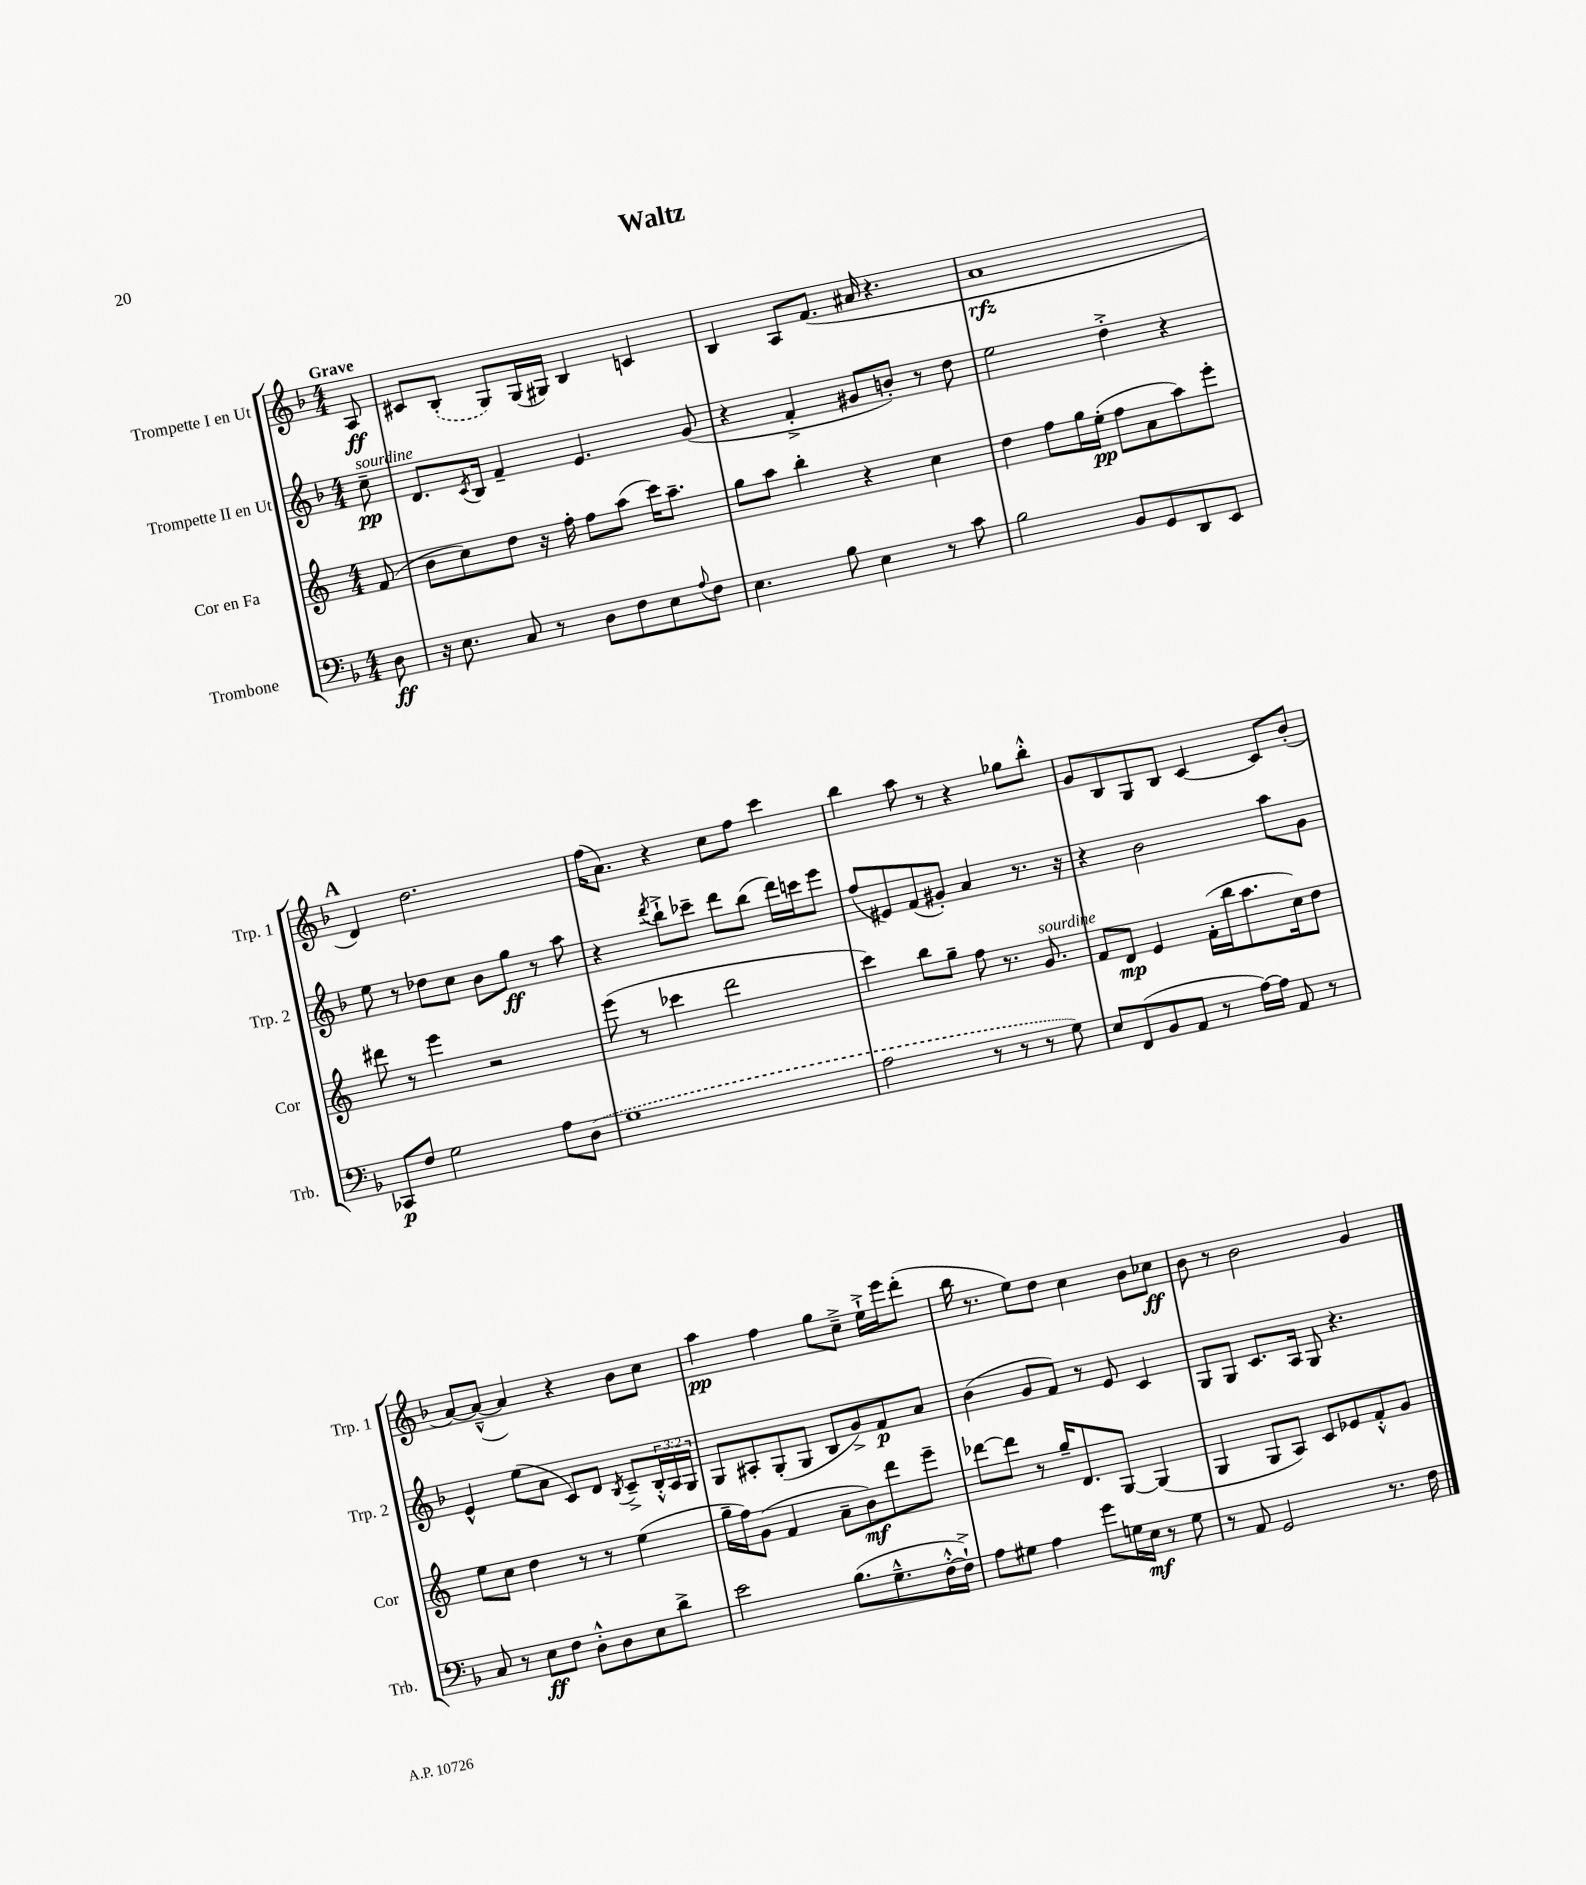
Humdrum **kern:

**kern	**dynam	**kern	**dynam	**kern	**dynam	**kern	**dynam
*part4	*part4	*part3	*part3	*part2	*part2	*part1	*part1
*staff4	*staff4	*staff3	*staff3	*staff2	*staff2	*staff1	*staff1
*I"Trombone	*	*I"Cor en Fa	*	*I"Trompette II en Ut	*	*I"Trompette I en Ut	*
*I'Trb.	*	*I'Cor	*	*I'Trp. 2	*	*I'Trp. 1	*
*clefF4	*	*clefG2	*	*clefG2	*	*clefG2	*
*k[b-]	*	*k[]	*	*k[b-]	*	*k[b-]	*
*M4/4	*	*M4/4	*	*M4/4	*	*M4/4	*
=	=	=	=	=	=	=	=
!	!	!	!	!	!	!LO:TX:a:B:t=Grave	!
!	!	!	!	!LO:TX:a:i:t=sourdine	!	!	!
8D\	ff	(8f/	.	8cc~\	pp	8A/	ff
=1	=1	=1	=1	=1	=1	=1	=1
16r	.	8b\L	.	8.d/L	.	8c#X/L	.
8.E\	.	.	.	.	.	.	.
.	.	8cc\)	.	.	.	(8B-'/J	.
.	.	.	.	8qc/	.	.	.
.	.	.	.	16B-/Jk	.	.	.
8C/	.	8dd\J	.	4f~/	.	8G/L)	.
8r	.	16r	.	.	.	(16G/L	.
.	.	16ff'\	.	.	.	16G#X/JJ)	.
8D\L	.	8ff\L	.	4.e/	.	4B-/	.
8F\	.	(8aa\J	.	.	.	.	.
8E\	.	16ccc\KL)	.	.	.	4cn/	.
.	.	8.aa~\J	.	.	.	.	.
8qqA/	.	.	.	.	.	.	.
8F\J	.	.	.	(8g/	.	.	.
=2	=2	=2	=2	=2	=2	=2	=2
4.E\	.	8gg\L	.	4r	.	4B-/	.
.	.	8aa\J	.	.	.	.	.
.	.	4bb'\	.	4f'^/	.	8A/L	.
8B-\	.	.	.	.	.	(8.f/J	.
4E\	.	4r	.	8g#X/L	.	.	.
.	.	.	.	.	.	16a#X/	.
.	.	.	.	8bn'/J)	.	4.r	.
8r	.	4cc\	.	8r	.	.	.
8c\	.	.	.	8dd\	.	.	.
=3	=3	=3	=3	=3	=3	=3	=3
2B-\	.	4dd\	.	2ee\	.	1a	rfz
.	.	8ff\L	.	.	.	.	.
.	.	16gg\L	.	.	.	.	.
.	.	(16ee'\JJ	pp	.	.	.	.
8BB-/L	.	8ff\L	.	4dd'^\	.	.	.
8GG/	.	8a\	.	.	.	.	.
8DD/	.	8aa\)	.	4r	.	.	.
8EE/J	.	8eee'\J	.	.	.	.	.
!!LO:LB:g=z
!!LO:REH:place=s1:t=A
=4	=4	=4	=4	=4	=4	=4	=4
8CC-X/L	p	8ddd#X\	.	8ee\	.	4d/)	.
8F/J	.	8r	.	8r	.	.	.
2G\	.	4eee\	.	8dd-X\L	.	2.dd\	.
.	.	.	.	8cc\J	.	.	.
.	.	2r	.	8b-\L	.	.	.
.	.	.	.	8gg\J	ff	.	.
8A\L	.	.	.	8r	.	.	.
(8D\J	.	.	.	8aa\	.	.	.
=5	=5	=5	=5	=5	=5	=5	=5
1G	.	(8eee\	.	4r	.	(16ff\KL	.
.	.	.	.	.	.	8.a\J)	.
.	.	8r	.	.	.	.	.
.	.	.	.	8qddd/	.	.	.
.	.	4ccc-X\	.	8bb-`^\L	.	4r	.
.	.	.	.	8ccc-X~\J	.	.	.
.	.	2ddd\	.	8ddd\L	.	8cc\L	.
.	.	.	.	(8bb-\J	.	8ff\J	.
.	.	.	.	16ddd\LL)	.	4ccc\	.
.	.	.	.	16cccn\J	.	.	.
.	.	.	.	8eee\J	.	.	.
=6	=6	=6	=6	=6	=6	=6	=6
2A\	.	4ccc\)	.	(8ff/L	.	4bb-\	.
.	.	.	.	8e#X/)	.	.	.
.	.	8bb\L	.	(8f/	.	8aa\	.
.	.	8gg~\J	.	8g#X'/J)	.	8r	.
8r	.	8ff\	.	4a/	.	4r	.
8r	.	8.r	.	.	.	.	.
8r	.	.	.	8.r	.	8gg-X\L	.
!	!	!LO:TX:a:i:t=sourdine	!	!	!	!	!
.	.	8.g/	.	.	.	.	.
8G\)	.	.	.	.	.	8bb-'^^\J	.
.	.	.	.	16r	.	.	.
=7	=7	=7	=7	=7	=7	=7	=7
8E/L	.	8f/L	.	4r	.	8g/L	.
(8FF/	.	8d/J	mp	.	.	8B-/	.
8BB-/	.	4e/	.	2b-\	.	8G/	.
8AA/J	.	.	.	.	.	8B-/J	.
8r	.	(16f'\LL	.	.	.	[4c/	.
.	.	16bb\J	.	.	.	.	.
[16A\LL)	.	8.aa\	.	.	.	.	.
16A\JJ]	.	.	.	.	.	.	.
8AA/	.	.	.	8aa\L	.	8c/L]	.
.	.	16cc\k)	.	.	.	.	.
8r	.	8dd\J	.	8g\J	.	(8b-'/J	.
!!LO:LB:g=z
=8	=8	=8	=8	=8	=8	=8	=8
8C/	.	8ee\L	.	4e^^/	.	[8a/L)	.
8r	.	8cc\J	.	.	.	(8a~^^/J_	.
8E\L	ff	4dd\	.	(8ee\L	.	4a/])	.
8F\J	.	.	.	8a\J	.	.	.
8D'^^\L	.	8r	.	8c/L)	.	4r	.
8D\	.	8r	.	8d/J	.	.	.
.	.	.	.	8qB-/	.	.	.
8E\	.	(4ee\	.	8c~^/L	.	8b-\L	.
8d^\J	.	.	.	24B-'^^/L	.	8cc\J	.
.	.	.	.	24A/	.	.	.
.	.	.	.	24G/JJ	.	.	.
=9	=9	=9	=9	=9	=9	=9	=9
2e\	.	16gg~\LL	.	8G/L	.	4aa\	pp
.	.	16ff\J)	.	.	.	.	.
.	.	(8g\J	.	8A#X'/	.	.	.
.	.	4f/	.	(8G'/	.	4ff\	.
.	.	.	.	8G/J	.	.	.
(8.B-\L	.	8a~\L	.	8B-/L	.	8gg\L	.
.	.	8b\)	mf	8g^/)	.	8cc~^\J	.
8.G~^^\	.	.	.	.	.	.	.
.	.	8ddd\	.	8f/	p	16ee`^\LL	.
.	.	.	.	.	.	16eee\J	.
[16F'^^\L	.	8eee~\J	.	8a/J	.	(8ddd'\J	.
16F`^\JJ])	.	.	.	.	.	.	.
=10	=10	=10	=10	=10	=10	=10	=10
8A\L	.	[8ddd-X\L	.	(4b-\	.	16bb-\	.
.	.	.	.	.	.	8.r	.
8G#X\J	.	8ddd-\J]	.	.	.	.	.
4A\	.	8r	.	8g/L	.	8ee\L)	.
.	.	16gg~/KL	.	8f/J)	.	8dd\J	.
.	.	8.d/	.	.	.	.	.
8g\L	.	.	.	8r	.	4cc\	.
16Gn\L	.	[8G/J	.	8e/	.	.	.
16E\JJ	mf	.	.	.	.	.	.
8r	.	(4G/]	.	4c/	.	8b-\L	.
8G\	.	.	.	.	.	8cc-X\J	ff
=11	=11	=11	=11	=11	=11	=11	=11
8r	.	4G/	.	8G/L	.	8b-\	.
8AA/	.	.	.	8G/J	.	8r	.
2GG/	.	8G/L	.	8.c/L	.	2b-\	.
.	.	8A/J)	.	.	.	.	.
.	.	.	.	16A/Jk	.	.	.
.	.	8c/L	.	8G/	.	.	.
.	.	8e-X/	.	4.r	.	.	.
8.r	.	8f'^^/	.	.	.	4g/	.
.	.	8g/J	.	.	.	.	.
16F\	.	.	.	.	.	.	.
==	==	==	==	==	==	==	==
*-	*-	*-	*-	*-	*-	*-	*-
